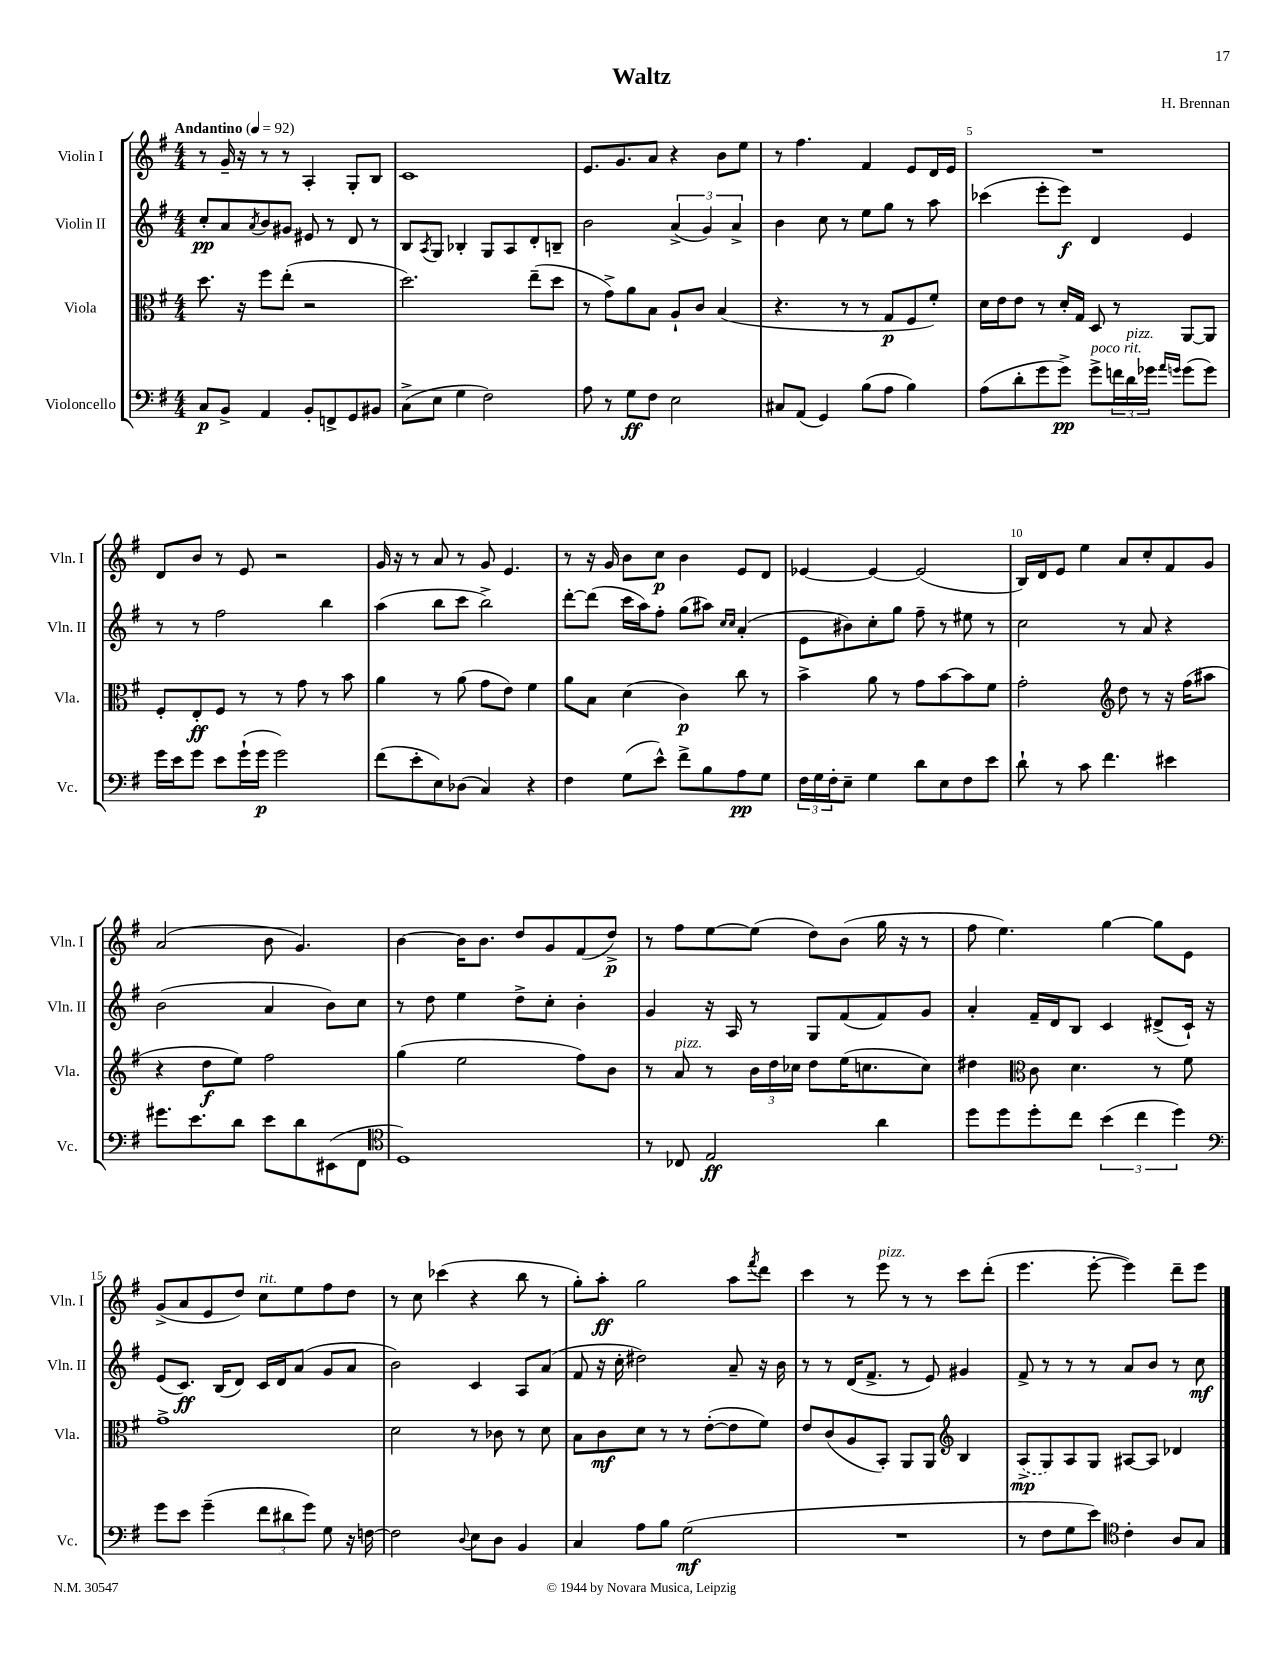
\header { title = "Waltz" composer = "H. Brennan" }
<<
\new StaffGroup <<
\new Staff = "s0" \with { instrumentName = "Violin I" shortInstrumentName = "Vln. I" } {
    \clef treble \key g \major \numericTimeSignature \time 4/4 \tempo "Andantino" 4 = 92
    r8 g'16-- r16 r8 r8 a4-. g8-. b8 |
    c'1 |
    e'8. g'8. a'8 r4 b'8 e''8 |
    r8 fis''4. fis'4 e'8 d'16 e'16 |
    R1 |
    d'8 b'8 r8 e'8 r2 |
    g'16 r16 r8 a'8 r8 g'8 e'4. |
    r8 r16 g'16 b'8 c''8\p b'4 e'8 d'8 |
    ees'4~ ees'4~ ees'2( |
    b16) d'16 e'8 e''4 a'8 c''8-. fis'8 g'8 |
    a'2( b'8 g'4.) |
    b'4~ b'16 b'8. d''8 g'8 fis'8( d''8->\p) |
    r8 fis''8 e''8~ e''8( d''8) b'8( g''16 r16 r8 |
    fis''8 e''4.) g''4~ g''8 e'8 |
    g'8->( a'8 e'8 d''8) c''8^\markup { \italic "rit." } e''8 fis''8 d''8 |
    r8 c''8 ces'''4( r4 b''8 r8 |
    g''8-.) a''8-.\ff g''2 a''8 \acciaccatura { fis'''8 } d'''8 |
    c'''4 r8 e'''8^\markup { \italic "pizz." } r8 r8 c'''8 d'''8-.( |
    e'''4. e'''8~-. e'''4) d'''8-- e'''8 \bar "|." |
}
\new Staff = "s1" \with { instrumentName = "Violin II" shortInstrumentName = "Vln. II" } {
    \clef treble \key g \major \numericTimeSignature \time 4/4
    c''8-.\pp a'8 \acciaccatura { a'8 } b'8 gis'8 eis'8 r8 d'8 r8 |
    b8 \acciaccatura { a8 } g8 bes4-. g8 a8 d'8-. b8-- |
    b'2 \tuplet 3/2 { a'4->( g'4) a'4-> } |
    b'4 c''8 r8 e''8 g''8 r8 a''8 |
    ces'''4( e'''8-. e'''8\f) d'4 e'4 |
    r8 r8 fis''2 b''4 |
    a''4( b''8 c'''8 b''2->) |
    d'''8~-. d'''8( c'''16 a''16) fis''8-. g''8( ais''8) \grace { c''16 c''16 } a'4-.( |
    e'8 bis'8) c''8-. g''8 fis''8-- r8 eis''8 r8 |
    c''2 r8 a'8 r4 |
    b'2( a'4 b'8) c''8 |
    r8 d''8 e''4 d''8-> c''8-. b'4-. |
    g'4 r16 a16 r8 g8 fis'8( fis'8) g'8 |
    a'4-. fis'16-- d'16 b8 c'4 dis'8->( c'16-!) r16 |
    e'8( c'8.\ff) b16( d'8) c'16 d'16 a'8( g'8 a'8 |
    b'2) c'4 a8 a'8( |
    fis'8 r16 c''16-. dis''2) a'8-- r16 b'16 |
    r8 r8 d'16( fis'8.-> r8 e'8) gis'4 |
    fis'8-> r8 r8 r8 a'8 b'8 r8 c''8\mf \bar "|." |
}
\new Staff = "s2" \with { instrumentName = "Viola" shortInstrumentName = "Vla." } {
    \clef alto \key g \major \numericTimeSignature \time 4/4
    d''8. r16 fis''8 e''8-.( r2 |
    d''2.) e''8--( d''8 |
    r8 g'8->) a'8 b8 a8-! c'8 b4( |
    r4. r8 r8 g8\p fis8 fis'8-.) |
    d'16 e'16 e'8 r8 d'16-. g16 d8 r8 a,8~ a,8 |
    fis8-. e8-.\ff fis8 r8 r8 g'8 r8 b'8 |
    a'4 r8 a'8( g'8 e'8) fis'4 |
    a'8 b8 d'4( c'4\p) c''8 r8 |
    b'4-> a'8 r8 g'8 b'8~ b'8 fis'8 |
    g'2-. \clef treble d''8 r8 r16 fis''16( ais''8 |
    r4 d''8\f e''8) fis''2 |
    g''4( e''2 fis''8) b'8 |
    r8 a'8^\markup { \italic "pizz." } r8 \tuplet 3/2 { b'16 d''16 ces''16 } d''8 e''16( c''8. c''8) |
    dis''4 \clef alto c'8 d'4. r8 fis'8 |
    g'1-> |
    d'2 r8 ces'8 r8 d'8 |
    b8 c'8\mf d'8 r8 r8 e'8~-.( e'8 fis'8) |
    e'8 c'8( a8 b,8-.) a,8 a,8 \clef treble b4 |
    \once \slurDashed a8->\mp( g8) a8 g8 ais8~ ais8 des'4 \bar "|." |
}
\new Staff = "s3" \with { instrumentName = "Violoncello" shortInstrumentName = "Vc." } {
    \clef bass \key g \major \numericTimeSignature \time 4/4
    c8\p b,8-> a,4 b,8-. f,8-> g,8 bis,8 |
    c8->( e8 g4 fis2) |
    a8 r8 g8\ff fis8 e2 |
    cis8 a,8( g,4) b8( a8 b4) |
    a8( d'8-. g'8 g'8->\pp) g'8->^\markup { \italic "poco rit." } \tuplet 3/2 { f'16 d'16^\markup { \italic "pizz." } ges'16 } \grace { a'16 g'16 } g'8( g'8) |
    g'16 e'16 g'8 e'8 g'16-!( g'16\p g'2) |
    fis'8( e'8-. e8) des8( c4) r4 |
    fis4 g8( e'8-^) fis'8-> b8 a8\pp g8 |
    \tuplet 3/2 { fis16 g16 fis16-. } e8-- g4 d'8 e8 fis8 e'8 |
    d'8-! r8 c'8 fis'4. eis'4 |
    gis'8. e'8. d'8 e'8 d'8 eis,8( fis,8 |
    \clef tenor d1) |
    r8 ces8 e2\ff a'4 |
    d''8 d''8 d''8-. c''8 \tuplet 3/2 { b'4( c''4 d''4) } |
    \clef bass g'8 e'8 g'4--( \tuplet 3/2 { fis'8 dis'8 g'8) } g8 r16 f16~ |
    f2 \appoggiatura { d8 } e8 d8 b,4 |
    c4 a8 b8 g2\mf( |
    R1 |
    r8 fis8 g8 e'8) \clef tenor c'4-. a8 g8 \bar "|." |
}
>>
>>
\layout { \context { \Score \override BarNumber.break-visibility = ##(#f #t #t) barNumberVisibility = #(every-nth-bar-number-visible 5) } }
